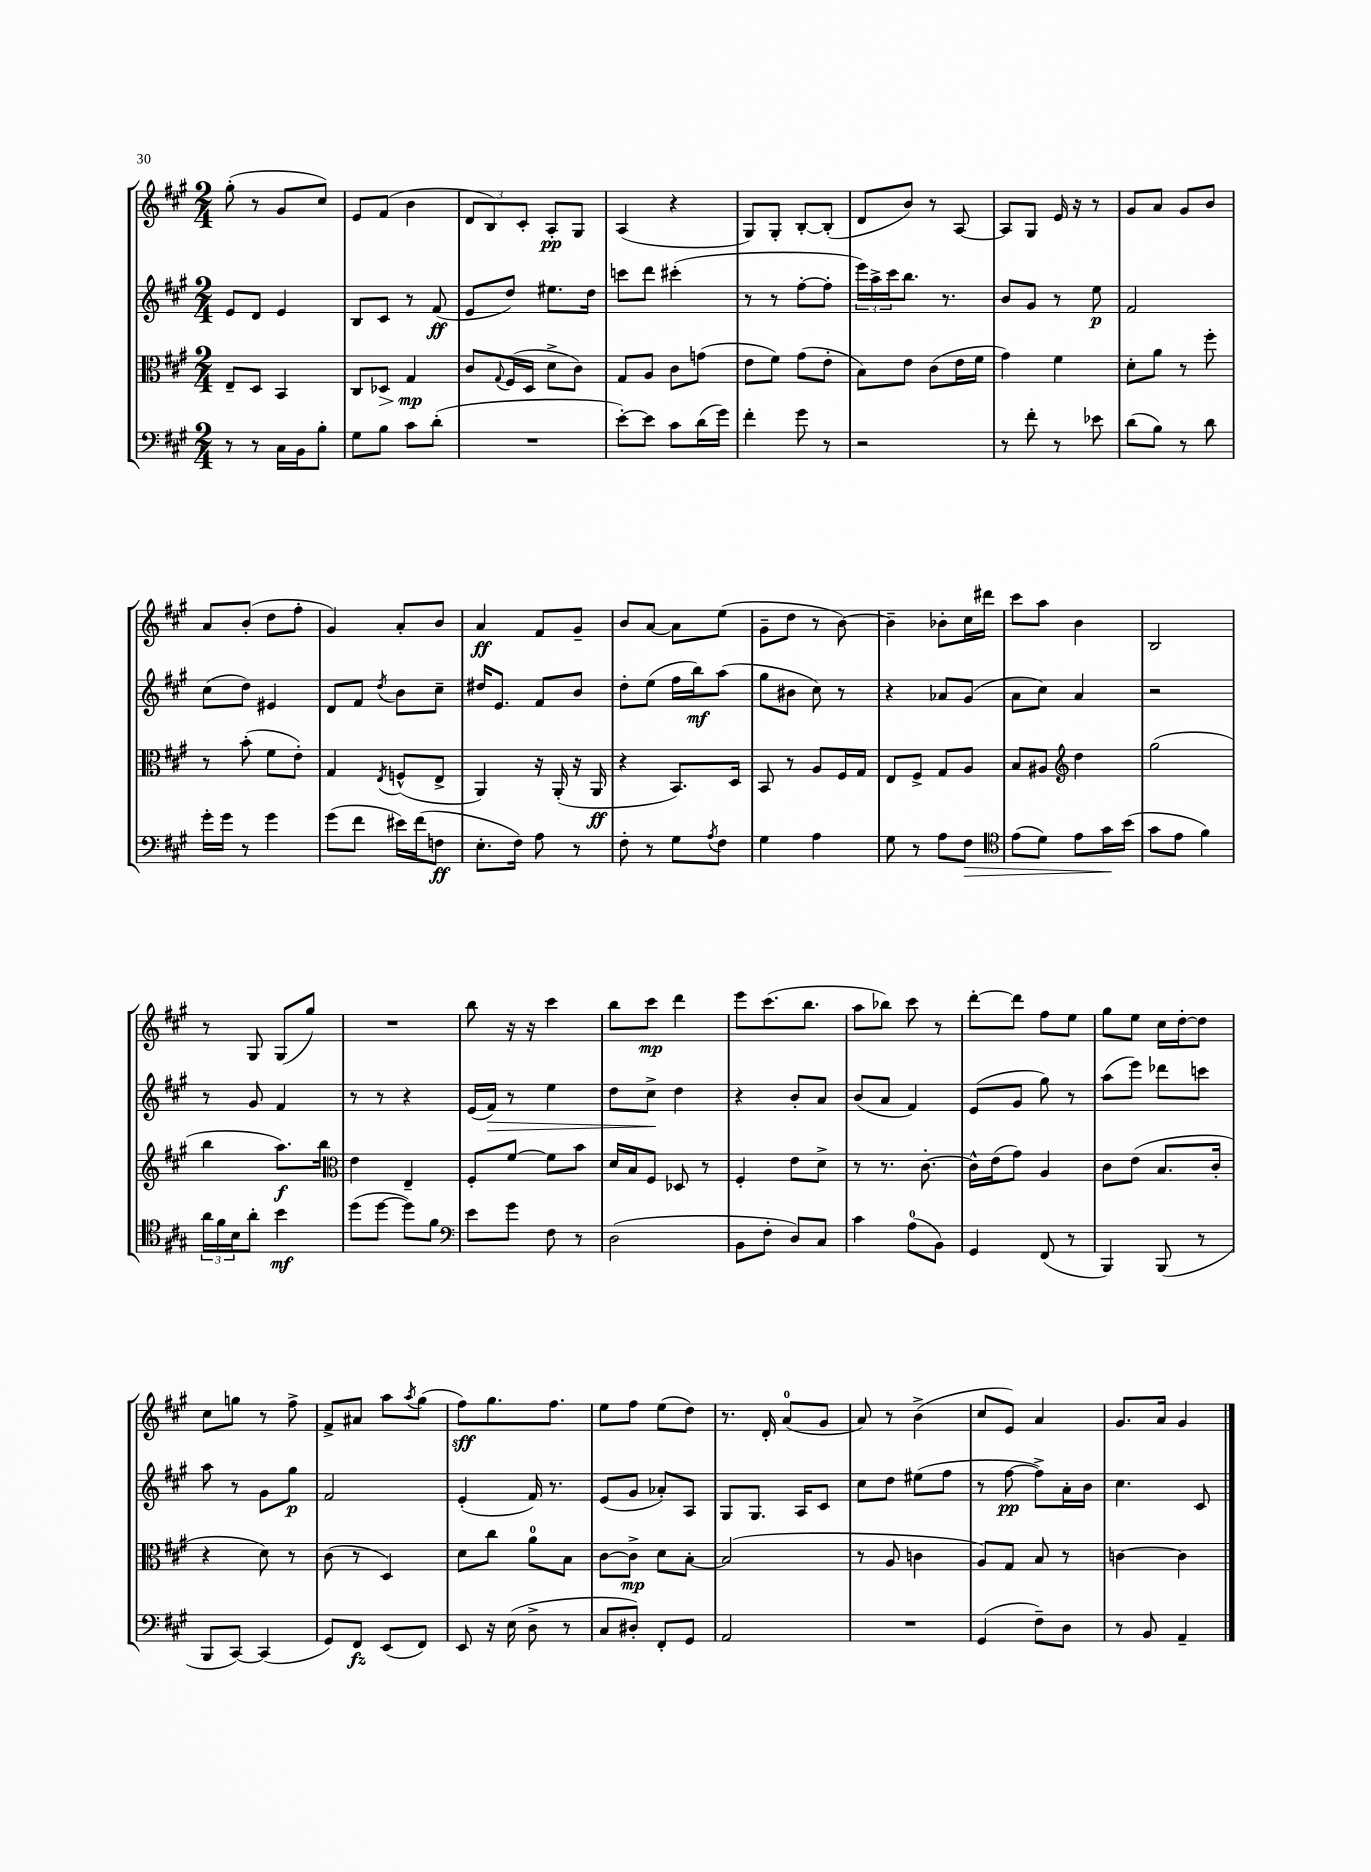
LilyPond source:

<<
\new StaffGroup <<
\new Staff = "s0" {
    \clef treble \key a \major \numericTimeSignature \time 2/4
    gis''8-.( r8 gis'8 cis''8) |
    e'8 fis'8( b'4 |
    \tuplet 3/2 { d'8 b8) cis'8-. } a8-.\pp gis8 |
    a4( r4 |
    gis8) gis8-. b8~-. b8-.( |
    d'8 b'8) r8 a8~ |
    a8 gis8 e'16 r16 r8 |
    gis'8 a'8 gis'8 b'8 |
    a'8 b'8-.( d''8 fis''8-. |
    gis'4) a'8-. b'8 |
    a'4\ff fis'8 gis'8-- |
    b'8 a'8~ a'8 e''8( |
    gis'8-- d''8 r8 b'8~) |
    b'4-- bes'8-. cis''16 dis'''16 |
    cis'''8 a''8 b'4 |
    b2 |
    r8 gis8 gis8( gis''8) |
    R2 |
    b''8 r16 r16 cis'''4 |
    b''8 cis'''8\mp d'''4 |
    e'''8 cis'''8.( b''8. |
    a''8 bes''8) cis'''8 r8 |
    d'''8~-. d'''8 fis''8 e''8 |
    gis''8 e''8 cis''16 d''16~-. d''8 |
    cis''8 g''8 r8 fis''8-> |
    fis'8-> ais'8 a''8 \acciaccatura { a''8 } gis''8( |
    fis''8\sff) gis''8. fis''8. |
    e''8 fis''8 e''8( d''8) |
    r8. d'16-. a'8-0( gis'8 |
    a'8) r8 b'4->( |
    cis''8 e'8) a'4 |
    gis'8. a'16 gis'4 \bar "|." |
}
\new Staff = "s1" {
    \clef treble \key a \major \numericTimeSignature \time 2/4
    e'8 d'8 e'4 |
    b8 cis'8 r8 fis'8\ff( |
    e'8 d''8) eis''8. d''16 |
    c'''8 d'''8 cis'''4-.( |
    r8 r8 fis''8~-. fis''8-. |
    \tuplet 3/2 { e'''16) a''16-> cis'''16 } b''8. r8. |
    b'8 gis'8 r8 e''8\p |
    fis'2 |
    cis''8( d''8) eis'4 |
    d'8 fis'8 \acciaccatura { d''8 } b'8 cis''8-- |
    dis''16 e'8. fis'8 b'8 |
    d''8-. e''8( fis''16 b''16\mf) a''8( |
    gis''8 bis'8 cis''8) r8 |
    r4 aes'8 gis'8( |
    a'8 cis''8) a'4 |
    r2 |
    r8 gis'8 fis'4 |
    r8 r8 r4 |
    e'16( fis'16\>) r8 e''4 |
    d''8 cis''8->\! d''4 |
    r4 b'8-. a'8 |
    b'8( a'8 fis'4) |
    e'8( gis'8 gis''8) r8 |
    a''8( e'''8) des'''8 c'''8 |
    a''8 r8 gis'8 gis''8\p |
    fis'2 |
    e'4-.( fis'16) r8. |
    e'8( gis'8 aes'8-.) a8 |
    gis8 gis8. a16 cis'8 |
    cis''8 d''8 eis''8( fis''8 |
    r8 fis''8~\pp fis''8->) a'16-. b'16 |
    cis''4. cis'8 \bar "|." |
}
\new Staff = "s2" {
    \clef alto \key a \major \numericTimeSignature \time 2/4
    e8-- d8 b,4 |
    cis8 des8\> gis4\mp\! |
    cis'8 \appoggiatura { gis8 } fis16( d16 d'8-> cis'8) |
    gis8 a8 cis'8 g'8( |
    e'8 fis'8) gis'8( e'8-. |
    b8) e'8 cis'8( e'16 fis'16 |
    gis'4) fis'4 |
    d'8-. a'8 r8 fis''8-. |
    r8 b'8-.( fis'8 e'8-.) |
    gis4 \acciaccatura { e8 } f8-^( e8-> |
    a,4) r16 a,16-.( r16 a,16\ff |
    r4 b,8.) d16 |
    b,8 r8 a8 fis16 gis16 |
    e8 fis8-> gis8 a8 |
    b8 ais8 \clef treble d''4 |
    gis''2( |
    b''4 a''8.\f) b''16 |
    \clef alto e'4 e4-- |
    fis8-. fis'8~ fis'8 b'8 |
    d'16 b16 fis8 des8 r8 |
    fis4-. e'8 d'8-> |
    r8 r8. cis'8.~-. |
    cis'16-^ e'16( gis'8) a4 |
    cis'8 e'8( b8. cis'16-. |
    r4 d'8) r8 |
    cis'8( r8 d4) |
    d'8 cis''8 a'8-0 b8 |
    cis'8~ cis'8->\mp d'8 b8~-. |
    b2( |
    r8 a8 c'4 |
    a8) gis8 b8 r8 |
    c'4~ c'4 \bar "|." |
}
\new Staff = "s3" {
    \clef bass \key a \major \numericTimeSignature \time 2/4
    r8 r8 cis16 b,16 b8-. |
    gis8 b8 cis'8 d'8-.( |
    R2 |
    e'8~-.) e'8 cis'8 d'16( gis'16) |
    fis'4-. gis'8 r8 |
    r2 |
    r8 fis'8-. r8 ees'8 |
    d'8( b8) r8 d'8 |
    gis'16-. gis'16 r8 gis'4 |
    gis'8( fis'8 eis'16) fis'16( f8\ff |
    e8.-. fis16) a8 r8 |
    fis8-. r8 gis8 \acciaccatura { a8 } fis8 |
    gis4 a4 |
    gis8 r8 a8 fis8\> |
    \clef tenor e'8( d'8) e'8 gis'16\! b'16( |
    gis'8 e'8 fis'4) |
    \tuplet 3/2 { a'16 fis'16 b16 } a'8-. b'4\mf |
    d''8( d''8~ d''8) fis'8 |
    \clef bass e'8 gis'8 fis8 r8 |
    d2( |
    b,8 fis8-. d8) cis8 |
    cis'4 a8-0( b,8) |
    gis,4 fis,8( r8 |
    b,,4) b,,8( r8 |
    b,,8 cis,8~) cis,4( |
    gis,8) fis,8\fz e,8( fis,8) |
    e,8 r16 e16( d8-> r8 |
    cis8 dis8-.) fis,8-. gis,8 |
    a,2 |
    R2 |
    gis,4( fis8--) d8 |
    r8 b,8 a,4-- \bar "|." |
}
>>
>>
\layout { \context { \Score \remove "Bar_number_engraver" } }
